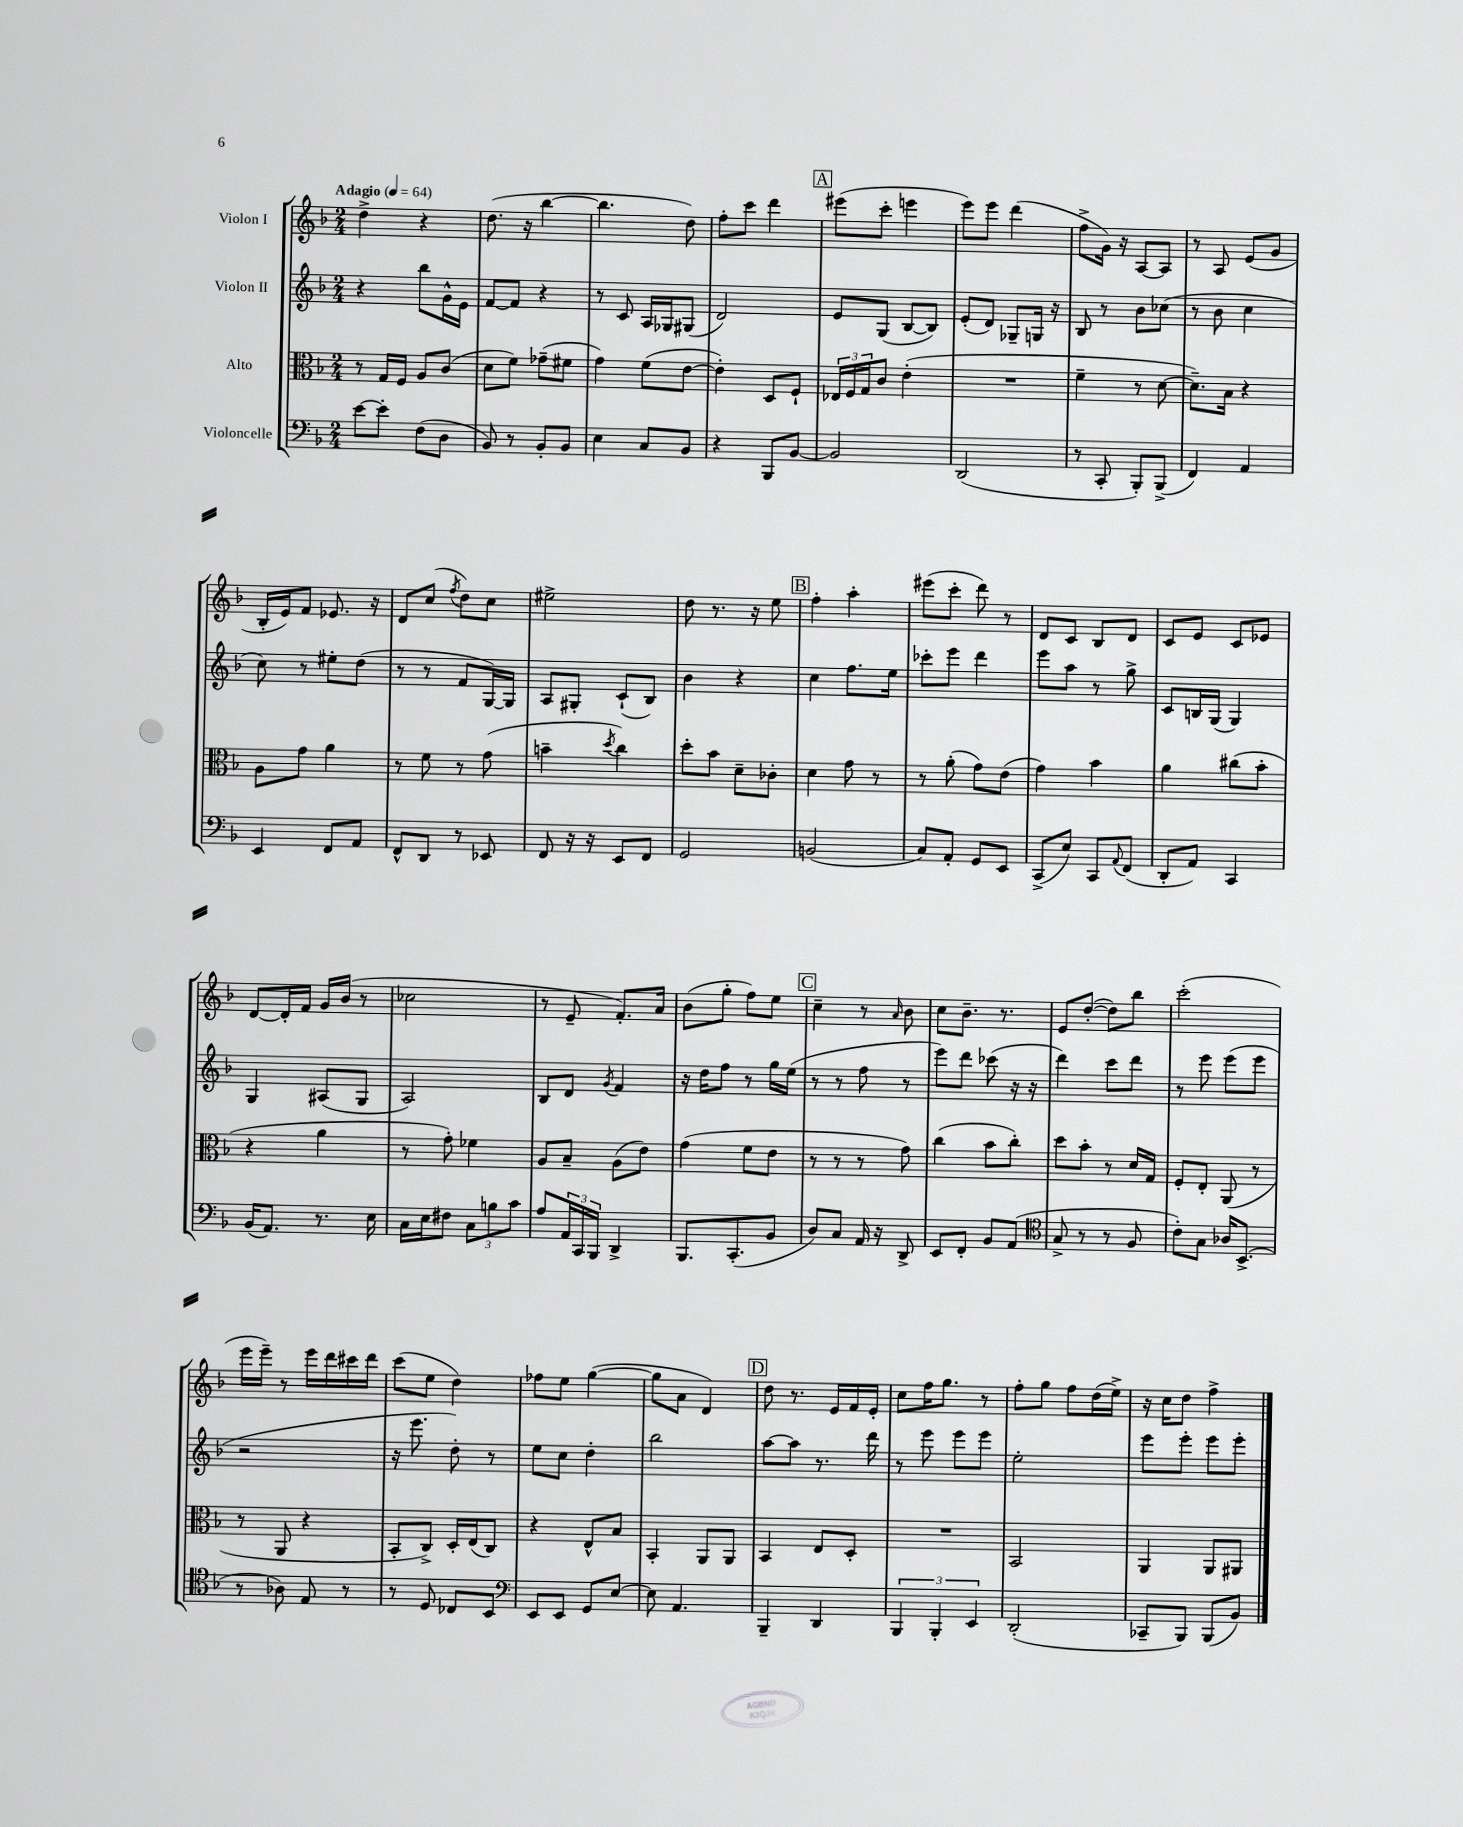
<<
\new StaffGroup <<
\new Staff = "s0" \with { instrumentName = "Violon I" } {
    \clef treble \key f \major \numericTimeSignature \time 2/4 \tempo "Adagio" 4 = 64
    d''4-> r4 |
    d''8.( r16 bes''4~ |
    bes''4. d''8) |
    f''8-. c'''8 d'''4 |
    \mark \markup { \box "A" } eis'''8( c'''8-. e'''4 |
    e'''8) e'''8 d'''4( |
    f''8-> g'16) r16 a8~ a8 |
    r8 a8 e'8( g'8 |
    bes16-. e'16) f'8 ees'8. r16 |
    d'8 c''8( \acciaccatura { f''8 } d''8) c''8 |
    eis''2-> |
    d''8 r8. r16 e''8 |
    \mark \markup { \box "B" } f''4-. a''4-. |
    eis'''8( c'''8-. d'''8) r8 |
    d'8 c'8 bes8 d'8 |
    c'8 e'8 c'8 ees'8 |
    d'8~ d'16-. f'16 g'16 bes'16( r8 |
    ces''2 |
    r8 e'8-- f'8.-.) a'16 |
    bes'8( g''8-. f''8) e''8 |
    \mark \markup { \box "C" } c''4-- r8 \grace { a'16 } bes'8 |
    c''8 bes'8.-- r8. |
    e'8 d''8~-.( d''8) bes''8 |
    c'''2-.( |
    e'''16 e'''16--) r8 e'''16 d'''16 cis'''16 d'''16 |
    c'''8( e''8 d''4) |
    fes''8 e''8 g''4~( |
    g''8 a'8 d'4) |
    \mark \markup { \box "D" } d''8 r8. e'16 f'16 e'16-. |
    c''8 f''16 g''8. r8 |
    f''8-. g''8 f''8 d''16( e''16->) |
    r16 c''16 d''8 f''4-> \bar "|." |
}
\new Staff = "s1" \with { instrumentName = "Violon II" } {
    \clef treble \key f \major \numericTimeSignature \time 2/4
    r4 bes''8 g'16-^ e'16 |
    f'8~ f'8 r4 |
    r8 c'8 a16 ges16 gis8( |
    d'2) |
    \mark \markup { \box "A" } e'8 g8( bes8~ bes8) |
    e'8-.( d'8) ges8-- g16 r16 |
    bes8 r8 bes'8 ces''8( |
    r8 bes'8 c''4 |
    c''8) r8 eis''8-. d''8( |
    r8 r8 f'8 g16~) g16 |
    a8 gis8-. c'8-!( bes8) |
    bes'4 r4 |
    \mark \markup { \box "B" } c''4 f''8. e''16 |
    ces'''8-. e'''8 d'''4 |
    e'''8 a''8 r8 g''8-> |
    c'8 b16 g16( g4) |
    g4 ais8( g8 |
    a2) |
    bes8 d'8 \acciaccatura { g'8 } f'4 |
    r16 d''16 f''8 r8 g''16 e''16( |
    \mark \markup { \box "C" } r8 r8 f''8 r8 |
    e'''8) d'''8 ces'''8( r16 r16 |
    d'''4) c'''8 d'''8 |
    r8 e'''8 e'''8( e'''8 |
    r2 |
    r16 e'''8. d''8-.) r8 |
    e''8 c''8 d''4-. |
    bes''2 |
    \mark \markup { \box "D" } a''8~ a''8 r8. d'''16 |
    r8 e'''8 e'''8 e'''8 |
    e''2-. |
    e'''8 e'''8-. e'''8 e'''8-. \bar "|." |
}
\new Staff = "s2" \with { instrumentName = "Alto" } {
    \clef alto \key f \major \numericTimeSignature \time 2/4
    r8 g16 f16 a8 c'8( |
    d'8 f'8) ges'8--( fis'8 |
    g'4) f'8( e'8~ |
    e'4-.) d8 f8-! |
    \mark \markup { \box "A" } \tuplet 3/2 { ees16 f16 g16 } c'8 e'4-.( |
    R2 |
    f'4-- r8 d'8~ |
    d'8.--) bes16 r4 |
    a8 g'8 a'4 |
    r8 f'8 r8 g'8( |
    b'4-- \acciaccatura { d''8 } c''4) |
    d''8-. bes'8 d'8-- ces'8-. |
    \mark \markup { \box "B" } d'4 g'8 r8 |
    r8 a'8-.( g'8) e'8( |
    g'4) bes'4 |
    a'4 cis''8( bes'8-. |
    r4 a'4 |
    r8 g'8-.) fes'4 |
    a8 bes8-- a8( e'8) |
    g'4( f'8 e'8 |
    \mark \markup { \box "C" } r8 r8 r8 g'8) |
    c''4( bes'8 c''8-.) |
    d''8 bes'8-. r8 d'16 g16 |
    f8-. e8-. a,8( r8 |
    r8 a,8 r4 |
    bes,8-. c8->) d16-. e16( c8) |
    r4 e8-^ bes8 |
    bes,4-. a,8 a,8 |
    \mark \markup { \box "D" } bes,4 e8 d8-. |
    R2 |
    bes,2 |
    a,4 a,8 ais,8 \bar "|." |
}
\new Staff = "s3" \with { instrumentName = "Violoncelle" } {
    \clef bass \key f \major \numericTimeSignature \time 2/4
    e'8~ e'8-. f8( d8 |
    bes,8) r8 bes,8-. bes,8 |
    e4 c8 bes,8 |
    r4 bes,,8 bes,8~ |
    \mark \markup { \box "A" } bes,2 |
    d,2( |
    r8 c,8-. bes,,8-.) bes,,8->( |
    f,4) a,4 |
    e,4 f,8 a,8 |
    f,8-^ d,8 r8 ees,8 |
    f,8 r16 r16 e,8 f,8 |
    g,2 |
    \mark \markup { \box "B" } b,2( |
    c8) a,8-. g,8 e,8 |
    c,8->( e8) c,8 \appoggiatura { a,8 } f,8( |
    d,8-. a,8) c,4 |
    bes,16( a,8.) r8. e16 |
    c16 e16 fis8 \tuplet 3/2 { c8 b8 c'8 } |
    a8 \tuplet 3/2 { a,16 c,16 bes,,16 } d,4-> |
    bes,,8. c,8.-.( bes,8 |
    \mark \markup { \box "C" } d8) c8 a,16 r16 d,8-> |
    e,8 f,8-. bes,8 a,8( |
    \clef tenor g8-> r8 r8 f8 |
    c'8-.) g8 aes16 bes,8.->( |
    r8 aes8) e8 r8 |
    r8 d8 ces8 bes,8 |
    \clef bass e,8 e,8 g,8 e8~ |
    e8 a,4. |
    \mark \markup { \box "D" } bes,,4-- d,4 |
    \tuplet 3/2 { bes,,4 bes,,4-. e,4 } |
    d,2-.( |
    ces,8-- bes,,8) bes,,8( bes,8) \bar "|." |
}
>>
>>
\layout { \context { \Score \remove "Bar_number_engraver" } }
